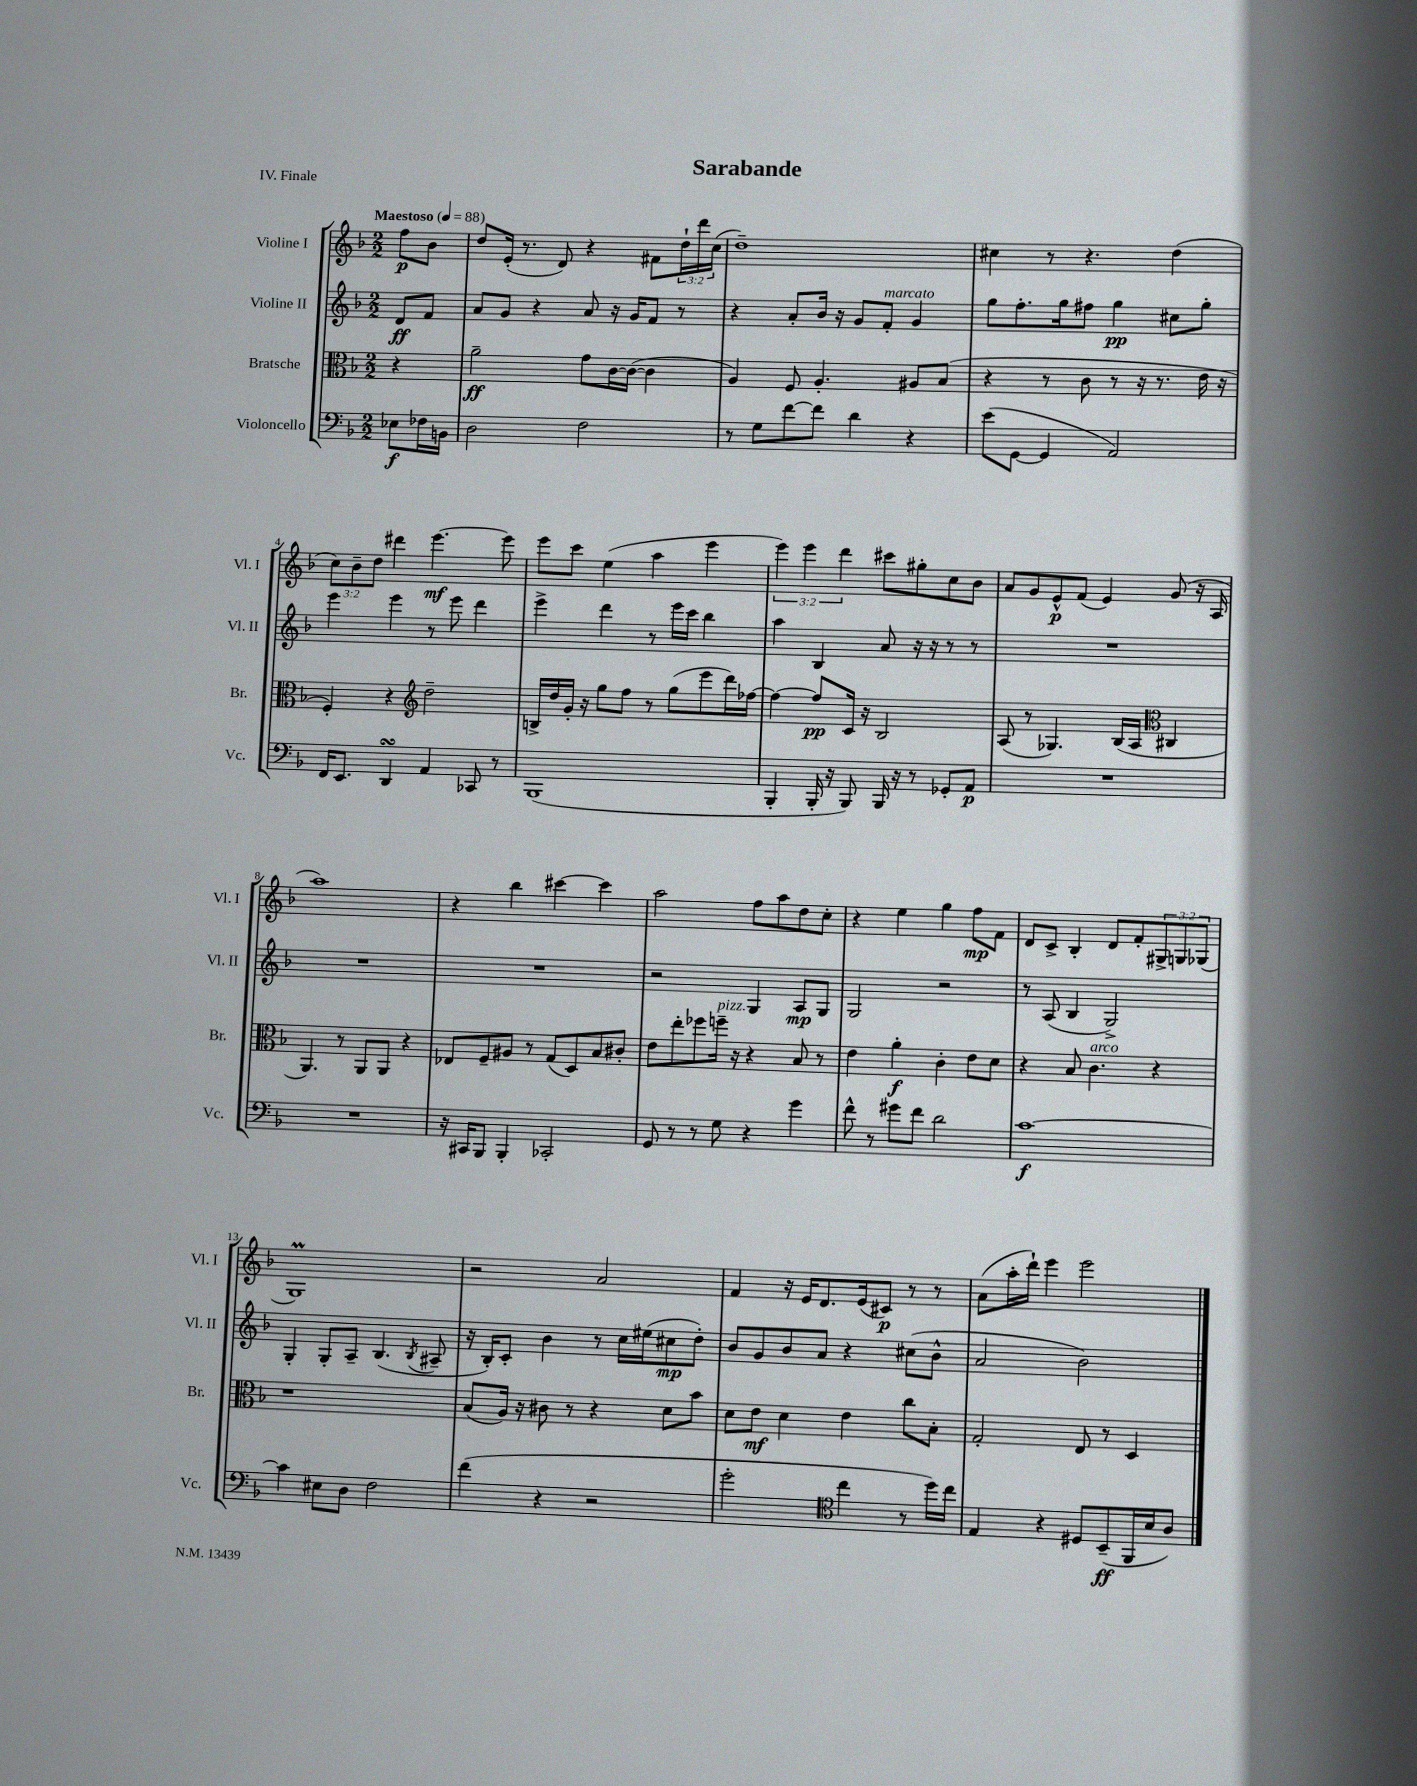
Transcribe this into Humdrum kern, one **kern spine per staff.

**kern	**kern	**kern	**kern
*staff4	*staff3	*staff2	*staff1
*clefF4	*clefC3	*clefG2	*clefG2
*k[b-]	*k[b-]	*k[b-]	*k[b-]
*M2/2	*M2/2	*M2/2	*M2/2
*MM88	*MM88	*MM88	*MM88
8E-\L	4r	8d/L	8ff\L
16F-\L	.	8f/J	8b-\J
16BB\JJ	.	.	.
=	=	=	=
2D\	2a~\	8a/L	8dd/L
.	.	8g/J	(16e'/Jk
.	.	.	8.r
.	.	4r	.
.	.	.	8d/)
2F\	8g\L	8a/	4r
.	[16c\L	16r	.
.	(16c\_JJ	16g/LK	.
.	4c\]	8f/J	8f#\L
.	.	8r	24dd`\L
.	.	.	24ddd\
.	.	.	(24cc\JJ
=	=	=	=
8r	4A/)	4r	1dd~)
8G\L	.	.	.
[8f\	8F/	8a'/L	.
8f\]J	4.A'/	16b-/Jk	.
.	.	16r	.
4d\	.	8g/L	.
.	.	8f'/J	.
4r	8A#/L	4g/	.
.	(8B-/J	.	.
=	=	=	=
(8e\L	4r	8gg\L	4cc#\
[8GG\J	.	8.ff'\	.
4GG/]	8r	.	8r
.	.	16gg\k	.
.	8c\	8ff#\J	4.r
2AA/)	8r	4gg\	.
.	16r	.	.
.	8.r	.	.
.	.	8cc#\L	(4dd\
.	16e\	8gg'\J	.
.	16r	.	.
=	=	=	=
16FF/LK	4F'/)	4eee\	12cc\L)
8.EE/J	.	.	.
.	.	.	12b-~\
.	.	.	12dd\J
4DD/	4r	4eee\	4ddd#\
*	*clefG2	*	*
4AA/	2dd~\	8r	[4.eee\
.	.	8eee\	.
8CC-/	.	4ddd\	.
8r	.	.	8eee\]
=	=	=	=
(1BBB-	16B^/LL	4eee^\	8eee\L
.	16dd/	.	.
.	16g'/JJ	.	8ccc\J
.	16r	.	.
.	8gg\L	4ddd\	(4ee\
.	8ff\J	.	.
.	8r	8r	4aa\
.	(8gg\L	16eee\LL	.
.	.	16ccc\JJ	.
.	8eee\	4bb-\	4eee\
.	16ddd\L)	.	.
.	[16ff-\JJ	.	.
=	=	=	=
4BBB-'/	4ff-\_	4aa\	6eee\)
.	.	.	6eee\
16BBB-'/	8ff-/]L	4B-/	.
16r	.	.	.
.	.	.	6ddd\
8BBB-/)	16c/Jk	.	.
.	16r	.	.
16BBB-/	2B-/	8a/	8ccc#\L
16r	.	.	.
8r	.	16r	8gg#'\
.	.	16r	.
8GG-'/L	.	8r	8cc\
8AA/J	.	8r	8b-\J
=	=	=	=
1r	(8A/	1r	8a/L
.	8r	.	8g/
.	4.G-/)	.	8e^^/
.	.	.	(8f/J
.	.	.	4e/)
.	(16B-/LL	.	.
.	16A/JJ	.	.
*	*clefC3	*	*
.	4C#/	.	(8g/
.	.	.	16r
.	.	.	16A/
=	=	=	=
1r	4.AA/)	1r	1aa)
.	8r	.	.
.	8AA/L	.	.
.	8AA/J	.	.
.	4r	.	.
=	=	=	=
16r	8E-/L	1r	4r
16CC#/LK	.	.	.
8BBB-/J	8F~/	.	.
4BBB-'/	8A#/J	.	4bb-\
.	8r	.	.
2CC-'/	(8G/L	.	[4ccc#\
.	8D/)	.	.
.	8B-/	.	4ccc#\]
.	8c#'/J	.	.
=	=	=	=
8GG/	8e\L	2r	2aa\
8r	8ee'\	.	.
8r	8ff-\	.	.
8G\	16ff~\Jk	.	.
.	16r	.	.
4r	4r	4G/	8ff\L
.	.	.	8aa\
4g\	8B-/	8A/L	8dd\
.	8r	8G/J	8cc'\J
=	=	=	=
8f^^\	4e\	2G/	4r
8r	.	.	.
8g#\L	4a'\	.	4ee\
8f\J	.	.	.
2d\	4c'\	2r	4gg\
.	8e\L	.	8ff\L
.	8d\J	.	8f\J
=	=	=	=
[1c	4r	8r	8d/L
.	.	(8A/	8c^/J
.	8B-/	4B-/	4B-'/
.	4.c\	.	.
.	.	2G^/)	8d/L
.	.	.	8f'/
.	4r	.	12G#^/
.	.	.	12G/
.	.	.	(12G-/J
=	=	=	=
4c\]	1r	4G'/	1G)
8E#\L	.	8G'/L	.
8D\J	.	8A~/J	.
2F\	.	(4.B-/	.
.	.	8qB-/	.
.	.	8A#~/	.
=	=	=	=
(4f\	(8B-/L	16r	2r
.	.	16B-'/LK)	.
.	16A/Jk)	8c'/J	.
.	16r	.	.
4r	8c#\	4b-\	.
.	8r	.	.
2r	4r	8r	2a/
.	.	16cc\LL	.
.	.	(16ee#\J	.
.	8d\L	8cc#\	.
.	8b-\J	8dd'\J)	.
=	=	=	=
2g'\	8d\L	8b-/L	4f/
.	8e\J	8g/	.
.	4d\	8b-/	16r
.	.	.	16e/LK
.	.	8a/J	8.d/
*clefC4	*	*	*
4cc\	4e\	4r	.
.	.	.	(16e/k
.	.	.	8c#/J)
8r	8cc\L	(8cc#\L	8r
16dd\LL)	8B-'\J	8b-^^\J	8r
16cc\JJ	.	.	.
=	=	=	=
4E/	2G'/	2a/	(8a\L
.	.	.	16aa'\L
.	.	.	16ddd`\JJ)
4r	.	.	4eee\
8D#/L	8E/	2b-\)	2eee\
(8BB-~/	8r	.	.
16FF/L	4D/	.	.
16B-/J	.	.	.
8A/J)	.	.	.
==	==	==	==
*-	*-	*-	*-
